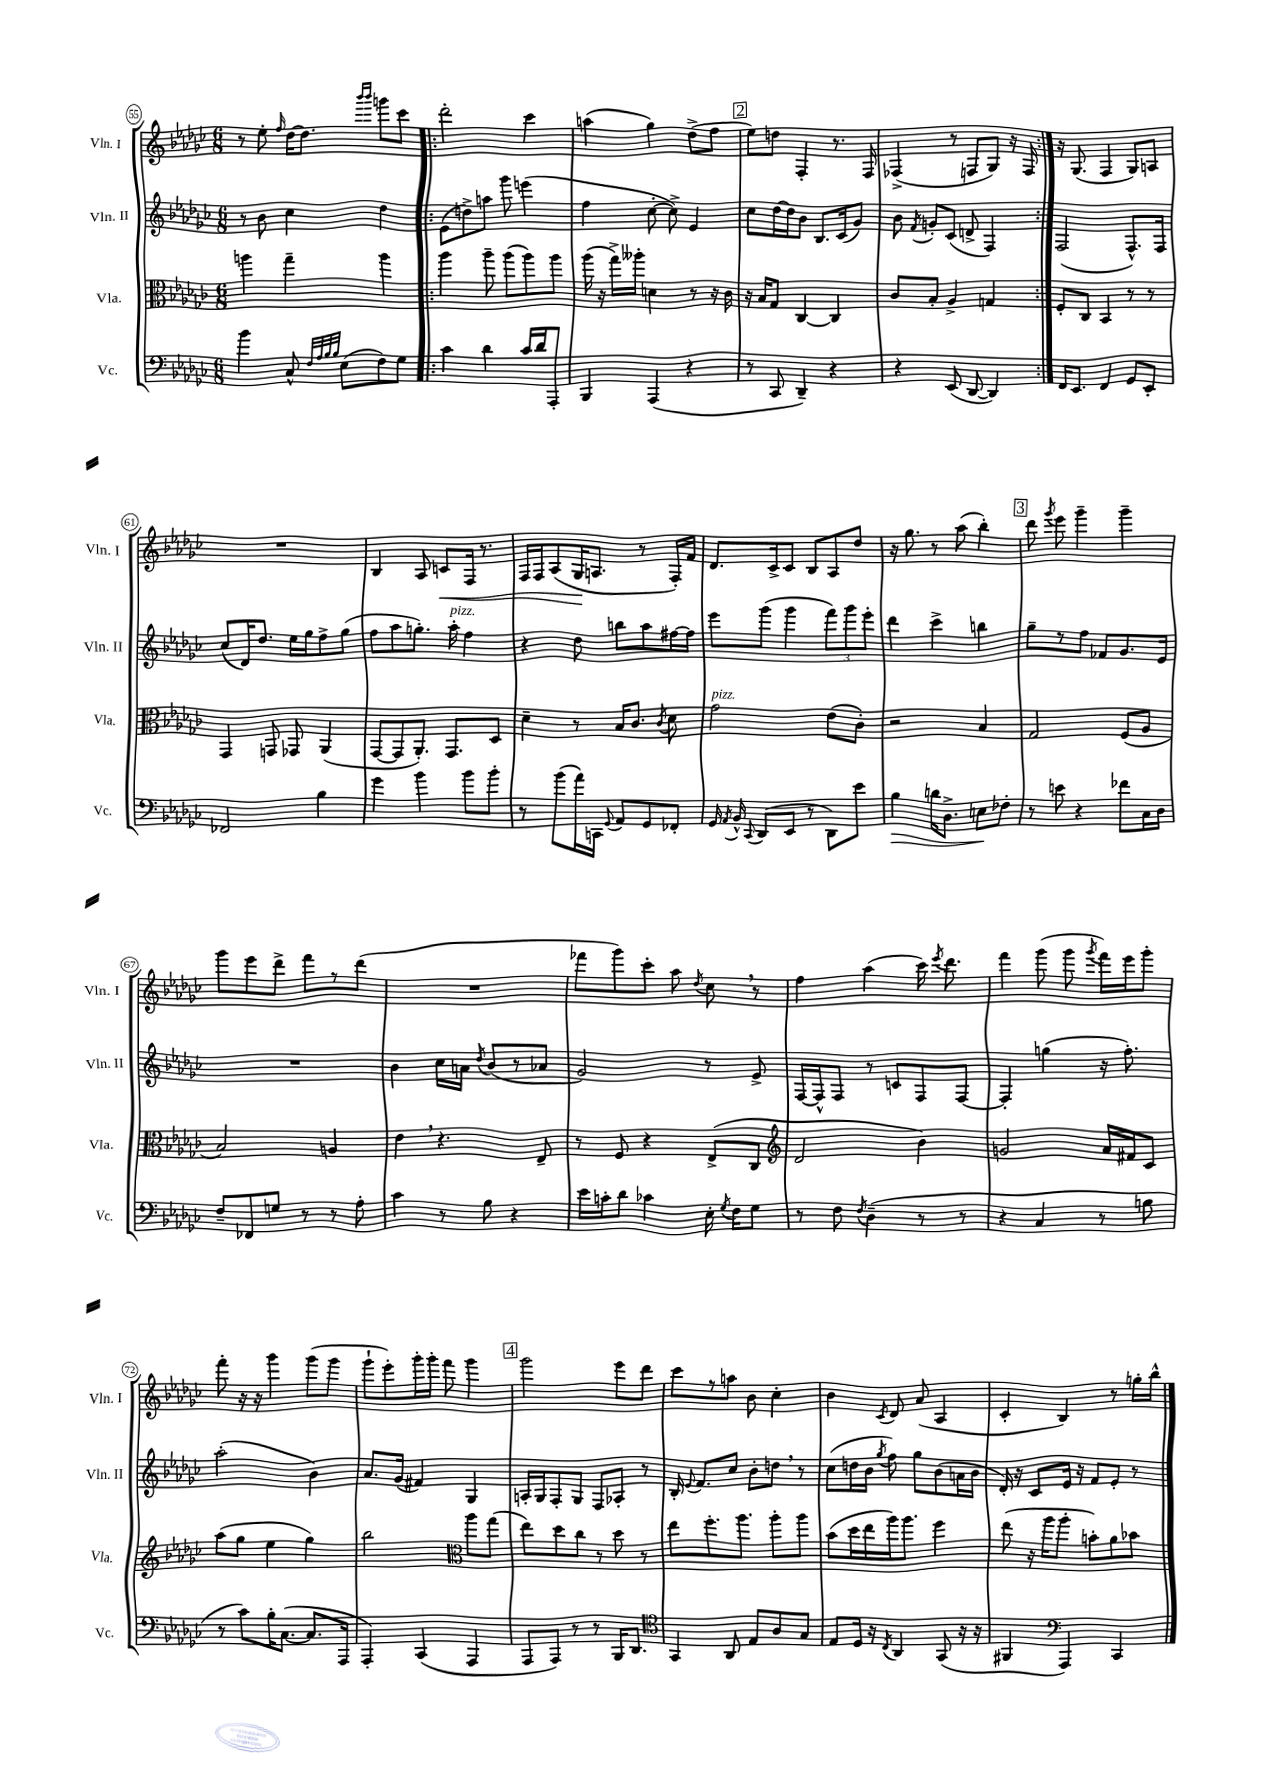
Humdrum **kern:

**kern	**kern	**kern	**kern
*staff4	*staff3	*staff2	*staff1
*clefF4	*clefC3	*clefG2	*clefG2
*k[b-e-a-d-g-c-]	*k[b-e-a-d-g-c-]	*k[b-e-a-d-g-c-]	*k[b-e-a-d-g-c-]
*M6/8	*M6/8	*M6/8	*M6/8
4b-	4aa	8r	8r
.	.	8b-	8ee-'
.	.	.	16qqff
8C-^^	4gg-~	4cc-	[16dd-
.	.	.	8.dd-]
32qqF	.	.	.
32qqA-	.	.	.
32qqB-	.	.	.
32qqB-	.	.	.
(8E-	.	.	.
.	.	.	16qqbbb-
.	.	.	16qqbbb-
8F)	4aa	4dd-	8ggg
8G-	.	.	8ccc-
=!|:	=!|:	=!|:	=!|:
4c-	4aa-	(8e-	2ddd-'
.	.	8dd^)	.
4d-	8aa-~	8aa	.
.	(8aa-	8ggg-	.
16c-	8aa-)	(4eee	4ccc-
16d-	.	.	.
8AAA-'	8aa-	.	.
=	=	=	=
4BBB-	(16aa-	4ff	(4aa
.	16r	.	.
.	16gg-^)	.	.
.	16aa--'	.	.
(4AAA-	4d	[8cc-'	4gg-)
.	.	8cc-^])	.
4r	8r	4e-	(8dd-^
.	16r	.	8ff
.	16c-	.	.
=	=	=	=
8r	16r	8cc-	8ee-)
.	16B-	.	.
8CC-	8G-	[16dd-	8dd
.	.	16dd-]	.
4DD-~)	[4C-	8b-	4F'
.	.	8.B-	.
4r	4C-]	.	8.r
.	.	(16c-	.
.	.	8g-)	.
.	.	.	16F
=	=	=	=
4r	8c-	8b-	(4F-^
.	.	8qf	.
.	8B-'	8g'	.
(8EE-	4A-^	(8c-	8r
[8DD-	.	8d^	8F
4DD-])	4G	4F)	8G-)
.	.	.	16r
.	.	.	16F
=:|!	=:|!	=:|!	=:|!
16FF	8F'	(2F	16r
8.EE-	.	.	(8.G-
.	8C-	.	.
4FF	4BB-	.	4F
8GG-	8r	8.F^^)	8G-)
8EE-'	8r	.	8A
.	.	16F	.
=	=	=	=
2FF-	4GG-	(8cc-	2.r
.	.	16d-)	.
.	.	8.dd-	.
.	8GG	.	.
.	8GG-	16ee-	.
.	.	16gg-	.
4B-	(4AA-	8ff^	.
.	.	(8gg-	.
=	=	=	=
4g-	[8GG-	8ff	4B-
.	8GG-]	8aa-	.
4b-	8.AA-')	8.gg')	8A-
.	.	.	8c
.	8.GG-	16aa-'	.
8b-	.	4ff	16F
.	.	.	8.r
8b-'	8D-	.	.
=	=	=	=
8r	4d-~	4r	16F
.	.	.	16F
(8b-	.	.	(8A-
16a-)	8r	8dd-	16G-
16CC	.	.	8.A
8qqGG-	.	.	.
8AA-	16B-	8bb	.
.	8.c-	.	.
8GG-	.	8aa-	8r
.	8qc-	.	.
8FF-'	8d-	[16ff#	16F')
.	.	16ff#]	16f
=	=	=	=
16GG-	2g-	8eee-	8.d-
8qAA-	.	.	.
16BB-^^	.	.	.
8qqCC-	.	.	.
(8DD-	.	(8ggg-	.
.	.	.	16c-^
8EE-	.	4ggg-	8c-
8r	.	.	8B-
8DD-)	(8e-	12fff)	8A-
.	.	12ggg-	.
8e-	8c-')	.	8dd-
.	.	12eee-'	.
=	=	=	=
4B-	2r	4ddd-	16r
.	.	.	8.gg-
16d	.	4ccc-^	8r
8.D-^	.	.	.
.	.	.	(8aa-
8E	4B-	4bb	4bb-')
8F-'	.	.	.
=	=	=	=
8r	2G-	8gg-~	8ddd-
.	.	.	8qggg-
8e	.	8r	8eee-
4r	.	8ff	4ggg-~
.	.	8f-	.
8f-	(8F	8.g-	4ggg-~
16C-	8A-	.	.
16D-	.	16e-	.
=	=	=	=
8F~	2B-)	2.r	8ggg-
8FF-	.	.	8eee-
8G	.	.	8ddd-^
8r	.	.	8fff
8r	4A	.	8r
8A-'	.	.	(8ddd-
=	=	=	=
4c-	4e-	4b-	2.r
8r	4.r	16cc-	.
.	.	16a	.
.	.	8qdd-	.
8B-	.	(8b-	.
4r	.	8r	.
.	8E-~	8a-	.
=	=	=	=
16e-	8r	2g-)	8fff-
16c'	.	.	.
8d-	8F	.	8ggg-)
4c-	4r	.	8ccc-'
.	.	.	8aa-
.	.	.	8qdd-
16E-'	(8E-^	8r	8cc-
8qG-	.	.	.
16F	.	.	.
8G-	8C-	8e-^	8r
=	=	=	=
*	*clefG2	*	*
8r	2d-	[16F	4ff
.	.	16F^^]	.
8F	.	8F	.
8qF	.	.	.
(4D-~	.	8r	(4aa-
.	.	8c	.
8r	4b-)	8F	16ccc-)
.	.	.	8qeee-
.	.	.	8.ddd-
8r	.	[8F	.
=	=	=	=
4r	2g	4F']	4fff
4C-	.	(4gg	(8ggg-
.	.	.	8ggg-
.	.	.	8qggg-
8r	16a-	16r	16fff)
.	16f#	8.ff')	16eee-
8B	8c-	.	8ggg-'
=	=	=	=
8r	(8aa-	(2aa-'	8fff'
8c-)	8gg-	.	16r
.	.	.	16r
16B-'	4ee-	.	4ggg-
([8.C-	.	.	.
8.C-]	4gg-)	4b-)	(8ggg-
.	.	.	8ggg-
16AAA-	.	.	.
=	=	=	=
4AAA-')	2bb-	8.a-	8ggg-`
.	.	.	8eee-')
.	.	(16g-	.
(4CC-	.	4f#)	16ggg-'
.	.	.	16ggg-'
.	.	.	8fff
*	*clefC3	*	*
4AAA-	8aa-	4G-	4ggg-
.	(8gg-	.	.
=	=	=	=
8AAA-	8ee-)	16A'	2ggg-
.	.	16G-	.
8AAA-)	8dd-	8F'	.
8r	8cc-	8G-	.
8r	8r	8F	.
16BBB-	8dd-	8A-'	8eee-
8.DD-	.	.	.
.	8r	8r	8ddd-
=	=	=	=
*clefC4	*	*	*
4GG-	8ee-	16B-'	8ccc-
.	.	8qqe-	.
.	.	8.f	.
.	8.ff'	.	8r
8AA-	.	8cc-	8aa
.	8.aa-	.	.
8E-	.	8b-'	8b-
8A-	8aa-'	8dd	4cc-'
8G-	8aa-	8r	.
=	=	=	=
8E-	(8b-	(8cc-	4b-
16D-	16dd-	16dd	.
16r	16ee-	16b-	.
8qC-	.	8qgg-	8qc-
4AA-	16aa-)	8ff)	8d-
.	8.aa-	.	.
.	.	8gg-	(8a-
(8GG-	4ff	(8b-	4A-
16r	.	16a	.
16r	.	16b-	.
=	=	=	=
4FF#	(8ee-	16d-')	4c-'
.	.	16r	.
.	16r	8c-	.
.	16aa-	.	.
*clefF4	*	*	*
4AAA-)	8aa-'	16e-	4B-)
.	.	16r	.
.	8b')	8f	.
4CC-	8a-	8e-'	8r
.	8b-	8r	16gg'
.	.	.	16bb-^^
==	==	==	==
*-	*-	*-	*-
